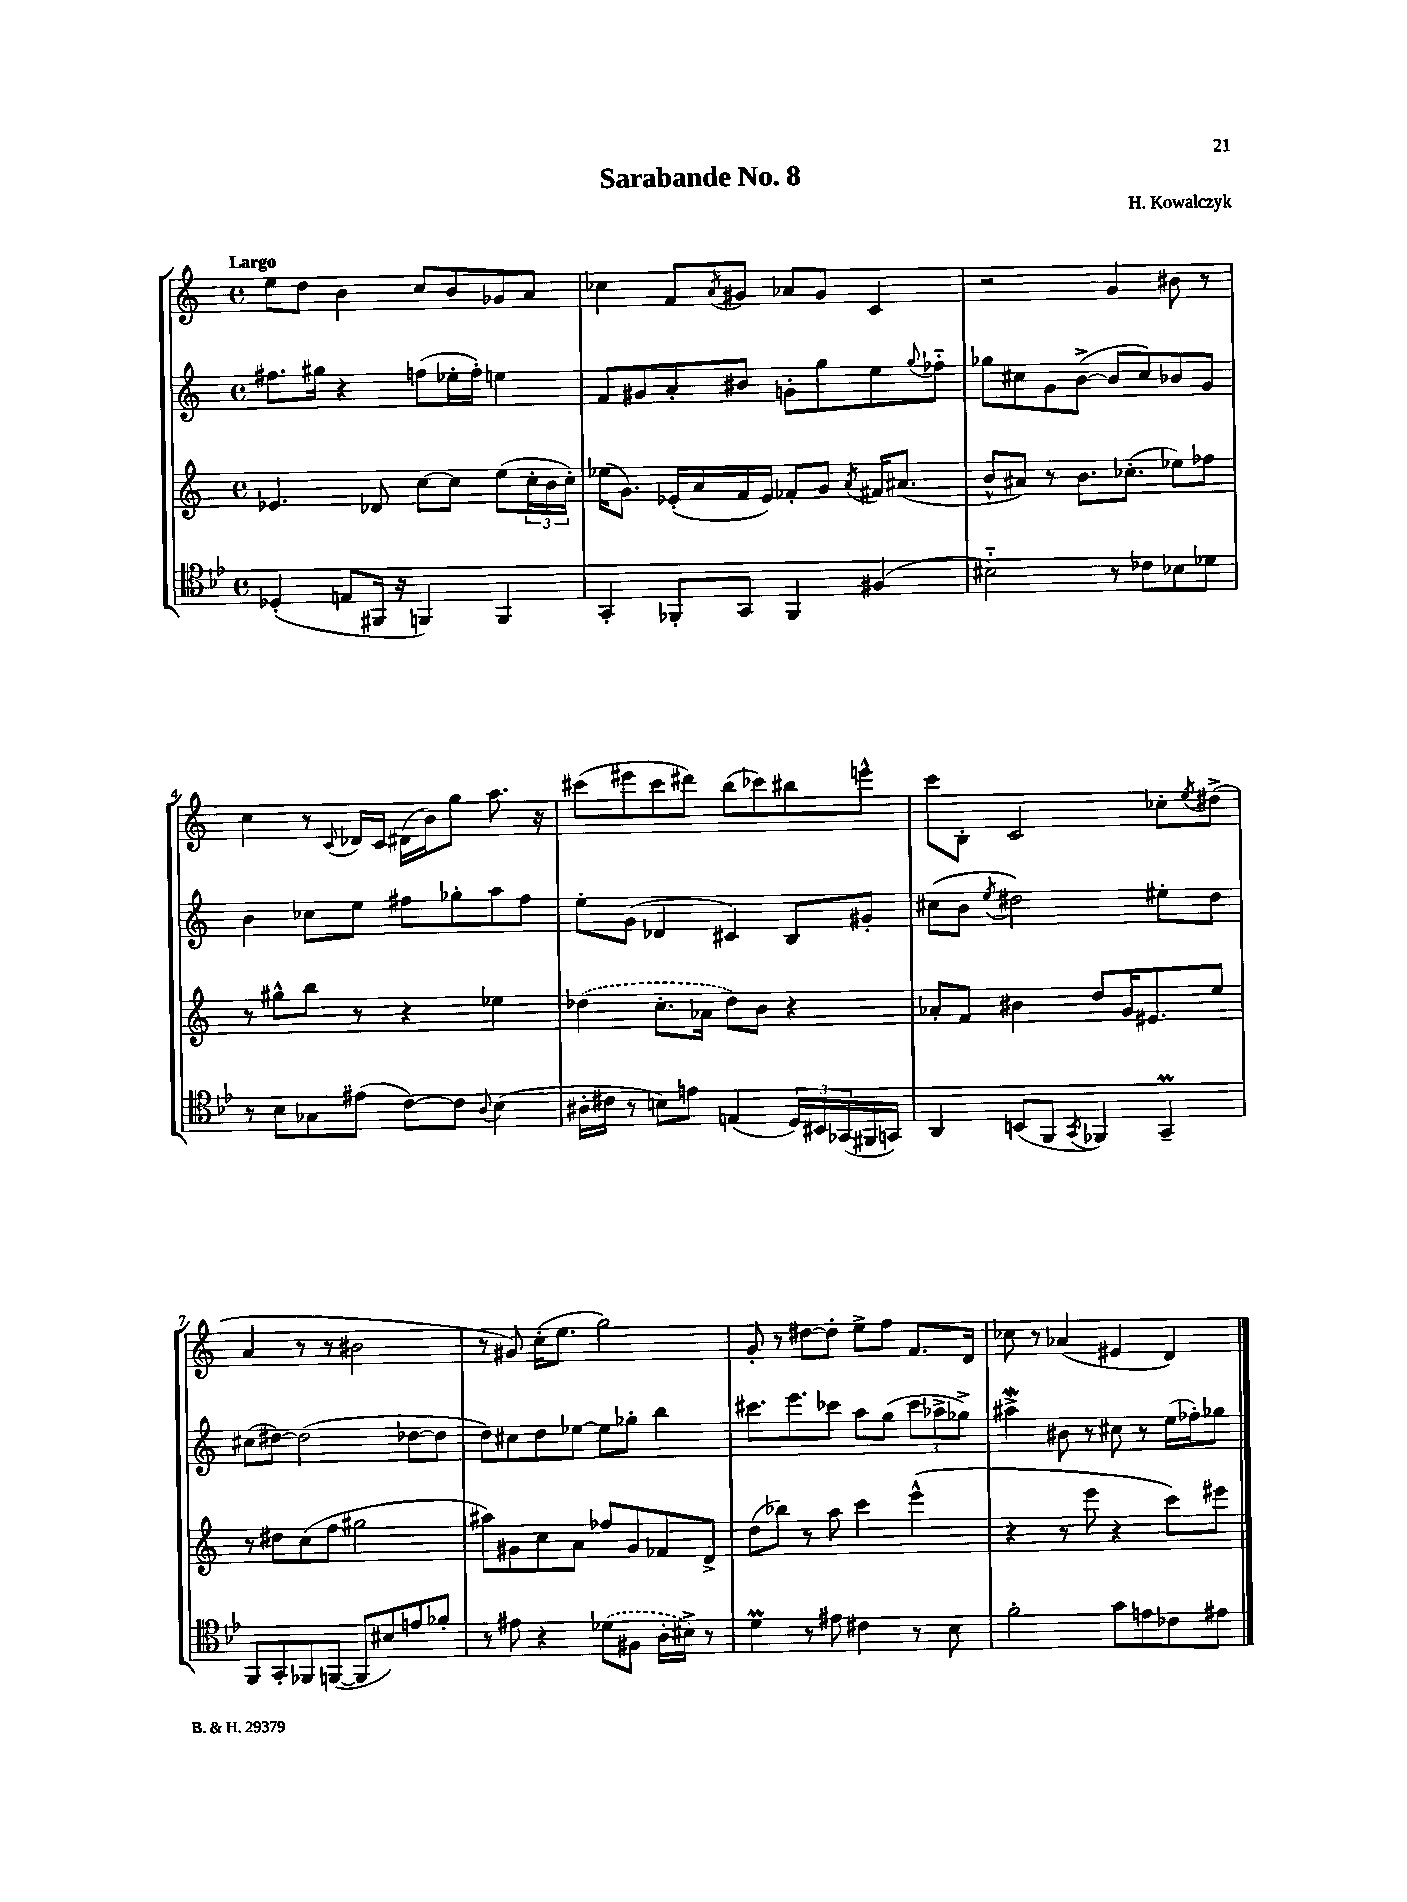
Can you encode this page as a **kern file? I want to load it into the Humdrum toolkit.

**kern	**kern	**kern	**kern
*staff4	*staff3	*staff2	*staff1
*clefC4	*clefG2	*clefG2	*clefG2
*k[b-e-]	*k[]	*k[]	*k[]
*M4/4	*M4/4	*M4/4	*M4/4
*met(c)	*met(c)	*met(c)	*met(c)
(4D-'	4.e-	8.ff#	8ee
.	.	.	8dd
.	.	16gg#	.
8E	.	4r	4b
16FF#	8d-	.	.
16r	.	.	.
4FF)	[8cc	(8ff	8cc
.	8cc]	16ee-'	8b
.	.	16ff')	.
4FF	(8ee	4ee	8g-
.	24cc'	.	8a
.	24b	.	.
.	24cc')	.	.
=	=	=	=
4GG'	(16ee-	8f	4cc-
.	8.g)	.	.
.	.	8g#	.
8FF-'	(16e-'	8a'	8f
.	16a	.	.
.	.	.	8qa
8GG	16f	8b#	8g#
.	16e-)	.	.
4FF-	8f-'	8g'	8a-
.	8g	8gg	8g#
.	8qa	.	.
(4F#	16f#	8ee	4c
.	(8.a#	.	.
.	.	8qqgg	.
.	.	8ff-'~	.
=	=	=	=
2B#'~)	8b^^	8gg-	2r
.	8a#)	8cc#	.
.	8r	8g	.
.	8.b	([8b^	.
8r	.	8b]	4g
.	(8.cc-'	.	.
8c-	.	8cc#)	.
8B-	8ee-)	8b-	8b#
8d-	8ff-	8g	8r
=	=	=	=
8r	8r	4b	4cc
8B-	8gg#^^	.	.
8G-	8bb	8cc-	8r
.	.	.	8qqc
(8e#	8r	8ee	16d-
.	.	.	16c
[8c)	4r	8ff#	(16d#
.	.	.	16b)
8c]	.	8gg-'	8gg
8qqA	.	.	.
(4B-	4ee-	8aa	8.aa
.	.	8ff#	.
.	.	.	16r
=	=	=	=
16A#'	(4dd-	8ee'	(8ccc#
16c#	.	.	.
8r	.	(8g	8eee#
8B)	8.cc'	4d-	8ccc#
8e	.	.	8ddd#)
.	16a-	.	.
(4E	8dd-)	4c#)	(8bb
.	8b	.	8ccc-)
24D)	4r	8B	8bb#
24BB#	.	.	.
(24GG-	.	.	.
16FF#	.	8g#'	8eee^^
16GG)	.	.	.
=	=	=	=
4AA	8a-'	(8cc#	8ccc
.	8f	8b	8B'
.	.	8qee	.
(8BB	4b#	2dd#)	2c
8FF	.	.	.
8qGG	.	.	.
4FF-)	8dd	.	.
.	16g	.	.
.	8.e#	.	.
4GG~	.	8ee#'	8cc-'
.	.	.	8qee
.	8ee	8dd#	(8dd#^
=	=	=	=
8FF	8r	(8cc#	4a
8GG'	8dd#	[8dd#)	.
8FF-	(8cc	(2dd#]	8r
([8FF	8ff	.	8r
8FF]	2gg#	.	2b#
8B#)	.	.	.
8e	.	[8dd-	.
8f-'	.	8dd-]	.
=	=	=	=
8r	8aa#)	8dd)	8r
8e#	8g#	8cc#	8g#)
4r	8cc	8dd	(16cc'
.	.	.	8.ee
.	8a	[8ee-	.
(8d-	8ff-	8ee-]	2gg)
8F#	8g#	8gg-'	.
16A'	8f-	4bb	.
16B#^)	.	.	.
8r	8d^	.	.
=	=	=	=
4d	(8dd	8.ccc#	8g'
.	8bb-)	.	8r
.	.	8.eee	.
8r	8r	.	[8dd#
8e#	8aa	8ccc-	8dd#']
4c#	4ccc	8aa	8ee^
.	.	(8gg	8ff
8r	(4eee^^	12ccc-	8.f
.	.	12aa-^	.
8B-	.	.	.
.	.	12gg-^)	.
.	.	.	16d
=	=	=	=
2f'	4r	4aa#^	8cc-
.	.	.	8r
.	8r	8b#	(4a-
.	8eee	8r	.
8g	4r	8cc#	4e#
8e	.	8r	.
8c-	8ccc)	(16ee	4d)
.	.	16ff-')	.
8e#	8eee#	8gg-	.
==	==	==	==
*-	*-	*-	*-
